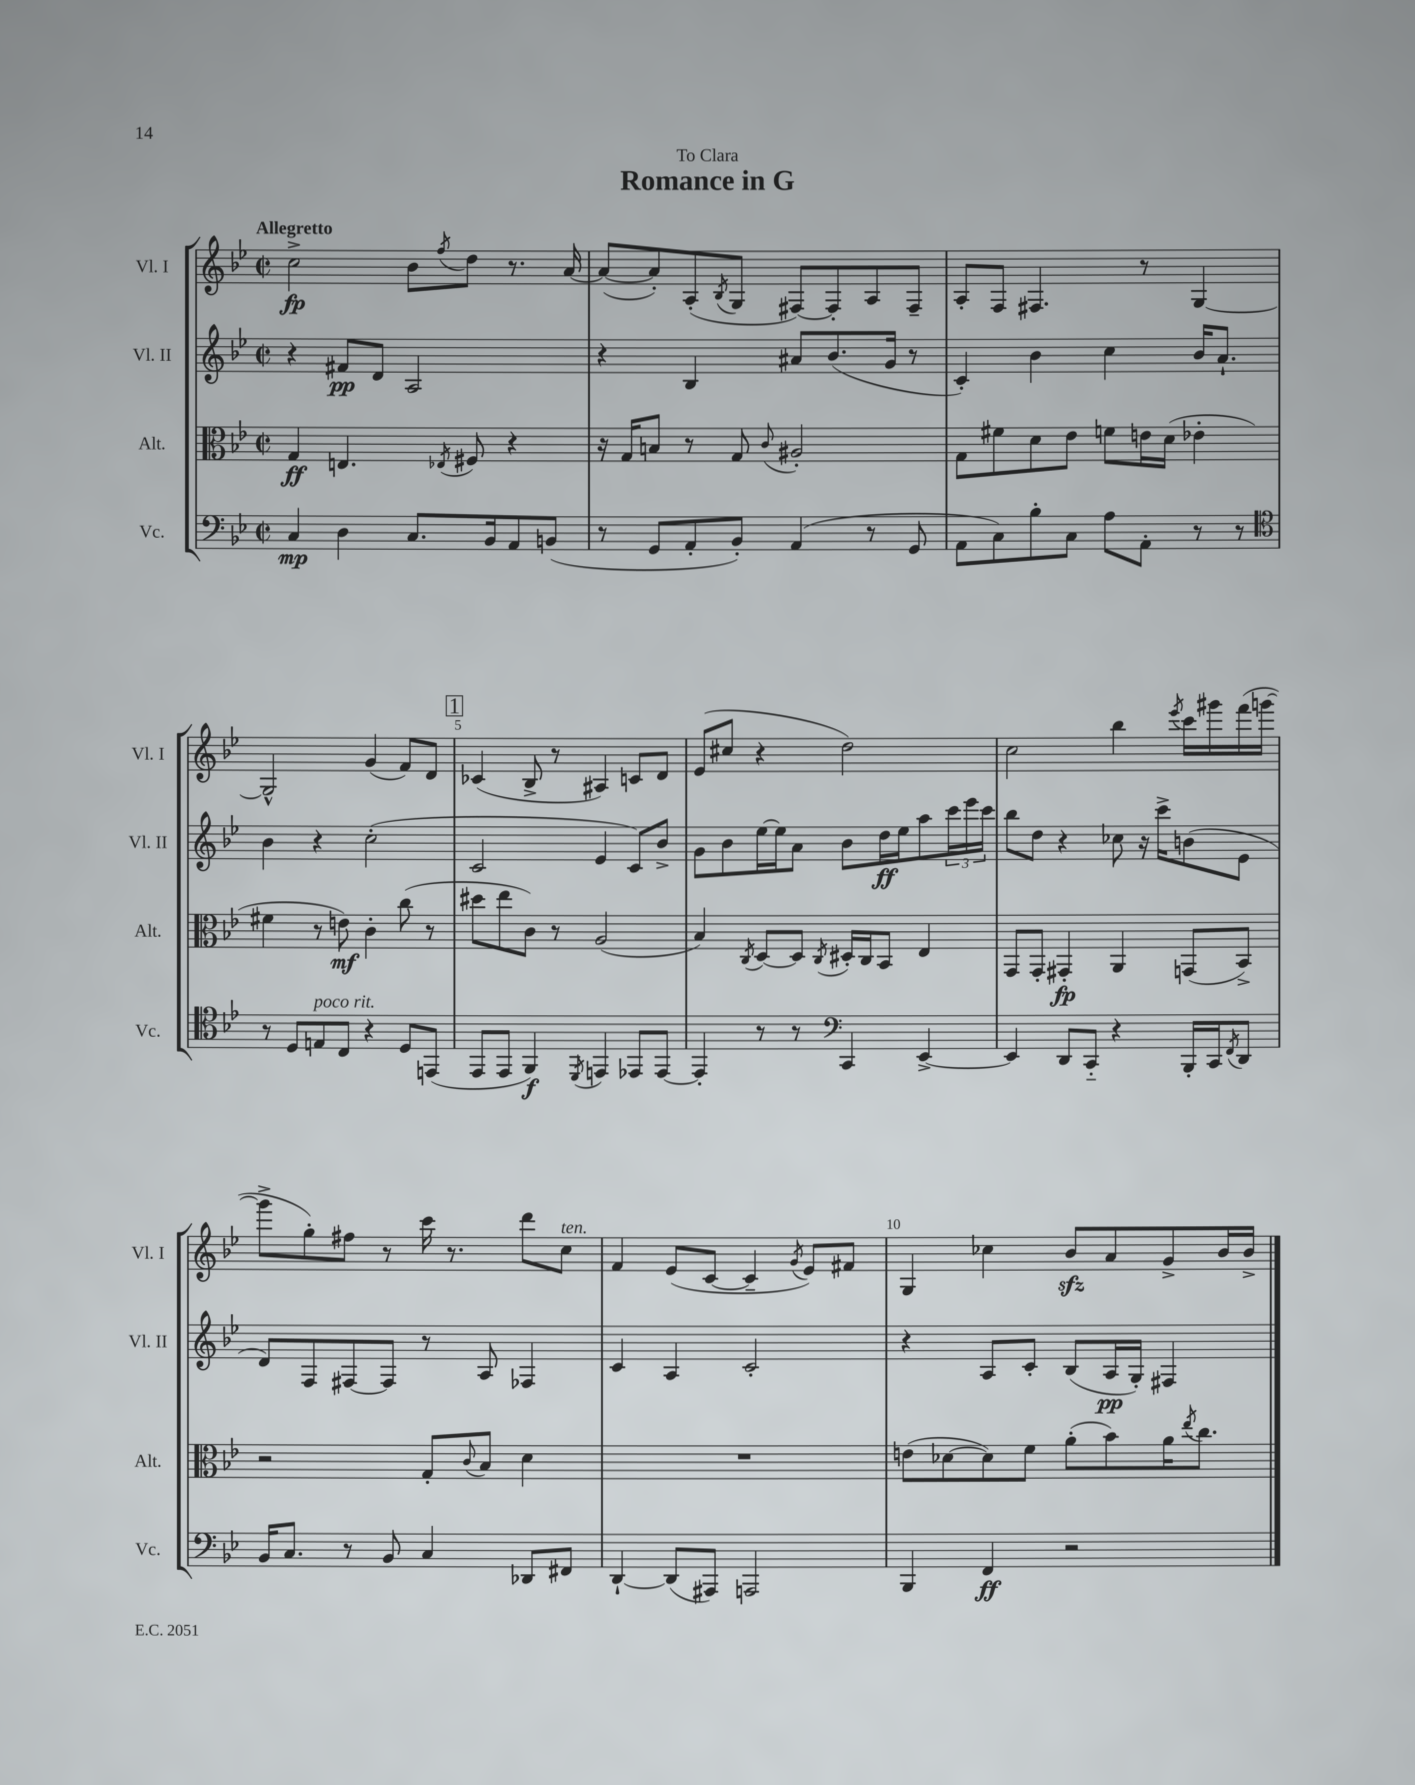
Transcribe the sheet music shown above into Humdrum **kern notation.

**kern	**kern	**kern	**kern
*staff4	*staff3	*staff2	*staff1
*clefF4	*clefC3	*clefG2	*clefG2
*k[b-e-]	*k[b-e-]	*k[b-e-]	*k[b-e-]
*M2/2	*M2/2	*M2/2	*M2/2
*met(c|)	*met(c|)	*met(c|)	*met(c|)
4C	4G	4r	2cc^
4D	4.E	8f#	.
.	.	8d	.
8.C	.	2A	8b-
.	8qE-	.	8qff
.	8F#	.	8dd
16BB-	.	.	.
8AA	4r	.	8.r
(8BB	.	.	.
.	.	.	[16a
=	=	=	=
8r	16r	4r	(8a_
.	16G	.	.
8GG	8B	.	8a'])
8AA'	8r	4B-	(8A'
.	.	.	8qB-
8BB-')	8G	.	8G
.	8qqc	.	.
(4AA	2A#'	8a#	[8F#)
.	.	(8.b-	8F#']
8r	.	.	8A
.	.	16g	.
8GG	.	8r	8F#~
=	=	=	=
8AA	8G	4c')	8A'
8C)	8f#	.	8F
8B-'	8d	4b-	4.F#
8C	8e-	.	.
8A	8f	4cc	.
8AA'	16e	.	8r
.	(16d	.	.
8r	4e-'	16b-	[4G
.	.	8.a`	.
8r	.	.	.
=	=	=	=
*clefC4	*	*	*
8r	4f#	4b-	2G^^]
8D	.	.	.
8E	8r	4r	.
8C	8e)	.	.
4r	4c'	(2cc'	(4g
8D	(8cc	.	8f)
(8EE	8r	.	8d
=	=	=	=
8EE-	8dd#	2c	(4c-
8EE-	8ee-	.	.
4FF)	8c)	.	8B-^
.	8r	.	8r
8qDD	.	.	.
4EE	(2A	4e-	4A#)
8EE-	.	8c)	8c
[8EE-	.	8b-^	8d
=	=	=	=
4EE-']	4B-)	8g	(8e-
.	.	8b-	8cc#
.	8qC	.	.
8r	[8D	[16ee-	4r
.	.	16ee-]	.
8r	8D]	8a	.
*clefF4	*	*	*
.	8qC	.	.
4CC	16D#'	8b-	2dd)
.	16C	.	.
.	8BB-	16dd	.
.	.	16ee-	.
[4EE-^	4E-	8aa	.
.	.	24ccc	.
.	.	24eee-	.
.	.	24ccc	.
=	=	=	=
4EE-]	8GG	8bb-	2cc
.	8GG'	8dd	.
8DD	4GG#'	4r	.
8CC'~	.	.	.
4r	4AA	8cc-	4bb-
.	.	16r	.
.	.	16ccc^	.
.	.	.	8qeee-
16BBB-'	(8GG	(8b	16ccc
16CC	.	.	16ggg#
8qFF	.	.	.
8DD	8BB-^)	8e-	(16fff
.	.	.	[16ggg
=	=	=	=
16BB-	2r	8d)	8ggg^]
8.C	.	.	.
.	.	8F	8gg')
8r	.	[8F#	8ff#
8BB-	.	8F#]	8r
4C	8G'	8r	16ccc
.	.	.	8.r
.	8qqc	.	.
.	8B-	8A	.
8DD-	4d	4F-	8ddd
8FF#	.	.	8cc
=	=	=	=
[4DD`	1r	4c	4f
(8DD]	.	4A	(8e-
8AAA#)	.	.	[8c
2AAA	.	2c'	4c~]
.	.	.	8qg
.	.	.	8e-)
.	.	.	8f#
=	=	=	=
4BBB-	(8e	4r	4G
.	[8d-	.	.
4FF	8d-])	8A	4cc-
.	8f	8c'	.
2r	(8a'	(8B-	8b-
.	8b-)	16A	8a
.	.	16G')	.
.	16a	4F#	8g^
.	8qee-	.	.
.	8.cc	.	.
.	.	.	16b-
.	.	.	16b-^
==	==	==	==
*-	*-	*-	*-
